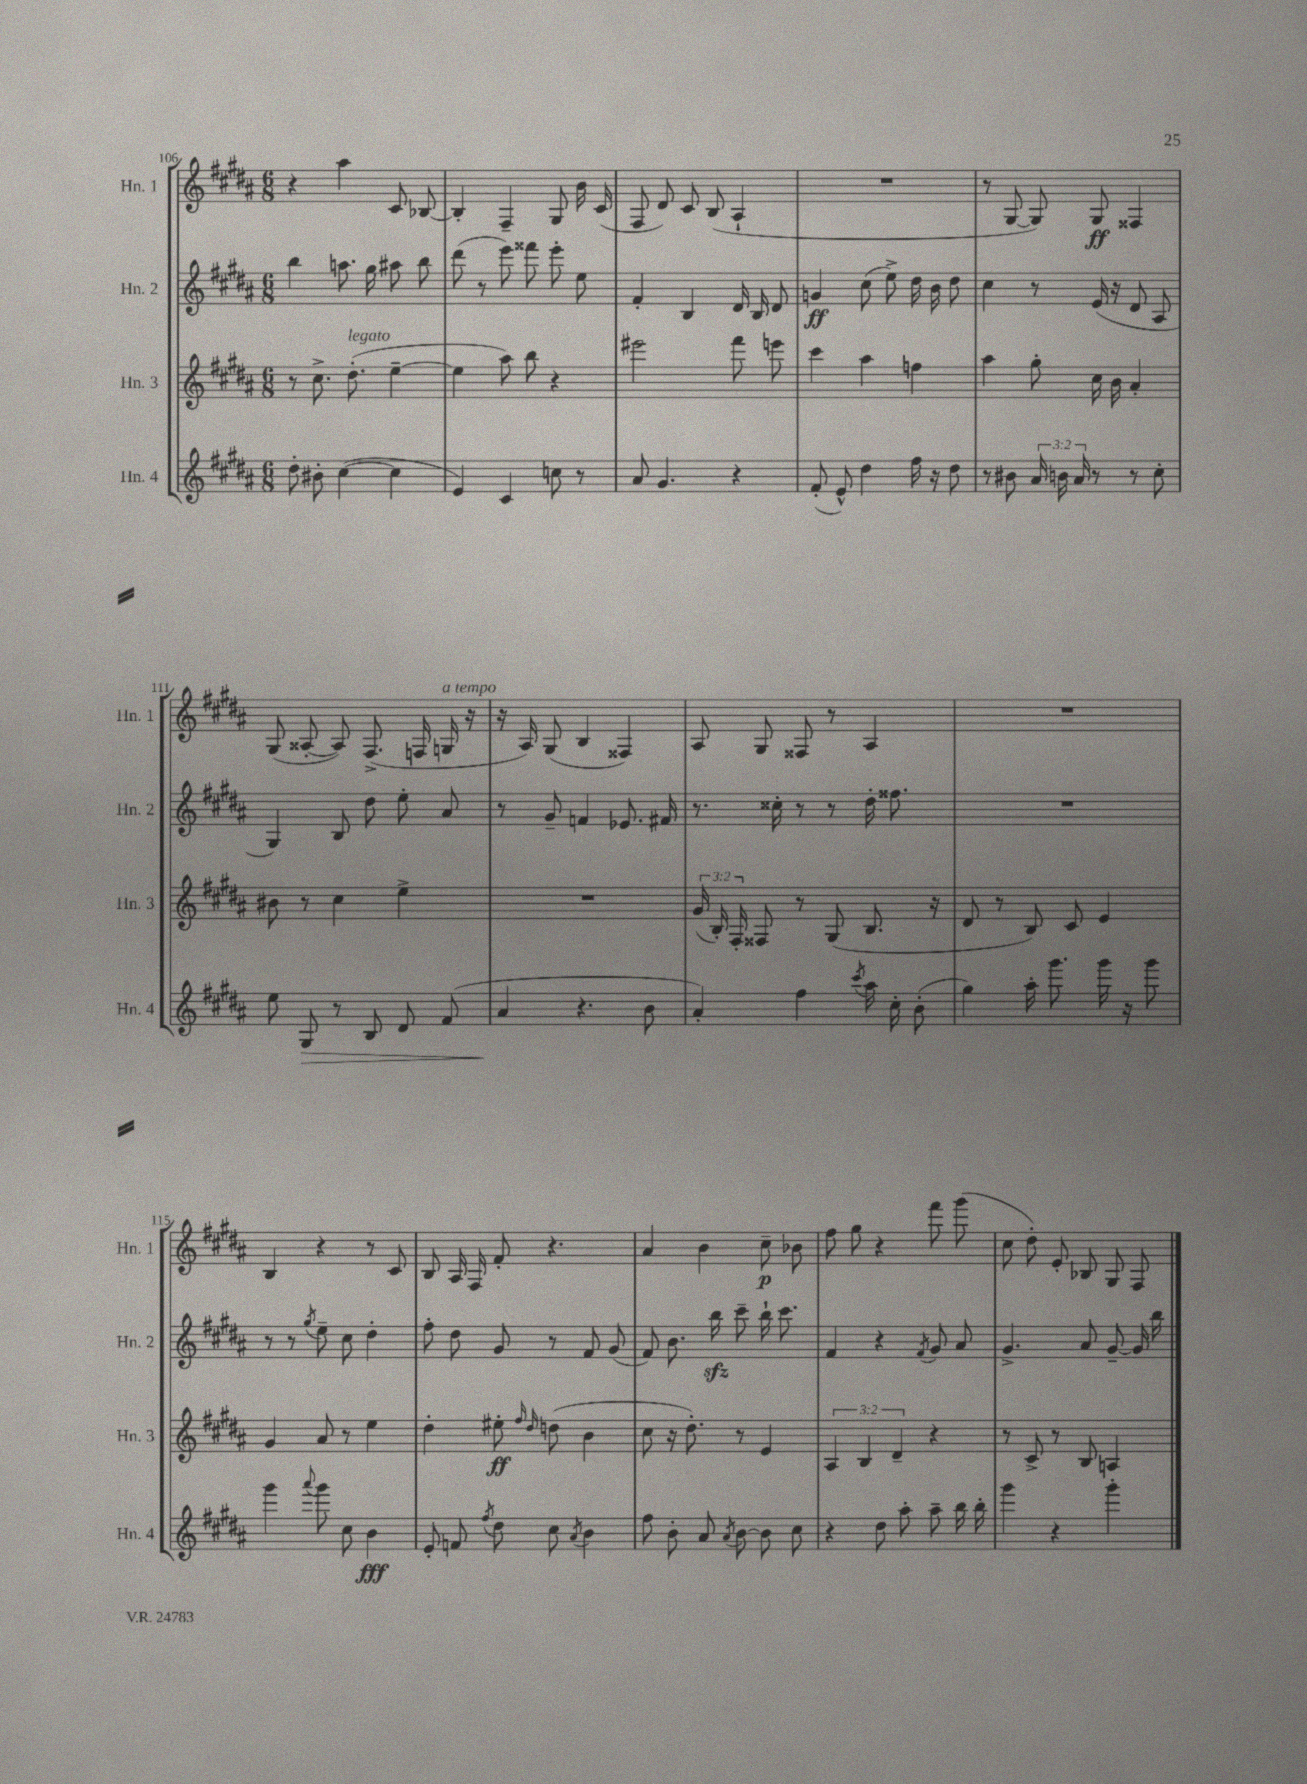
<<
\new StaffGroup <<
\new Staff = "s0" \with { instrumentName = "Hn. 1" shortInstrumentName = "Hn. 1" } {
    \clef treble \key b \major \numericTimeSignature \time 6/8
    \autoBeamOff r4 ais''4 cis'8 bes8~ |
    bes4-. fis4-- gis8 b'16 cis'16( |
    fis8 dis'8) cis'8 b8( ais4-! |
    R2. |
    r8 gis8~ gis8) gis8\ff fisis4 |
    gis8( aisis8~-. aisis8) fis8.->( f16 g16^\markup { \italic "a tempo" } r16 |
    r16 ais16) gis8( b4 fisis4) |
    ais8 gis8 fisis8 r8 ais4 |
    R2. |
    b4 r4 r8 cis'8 |
    b8 ais16 fis16 fis'8-. r4. |
    ais'4 b'4 cis''8--\p bes'8 |
    fis''8 gis''8 r4 fis'''8 gis'''8( |
    cis''8 dis''8-.) e'8-. bes8 gis8 fis8 \bar "|." |
}
\new Staff = "s1" \with { instrumentName = "Hn. 2" shortInstrumentName = "Hn. 2" } {
    \clef treble \key b \major \numericTimeSignature \time 6/8
    \autoBeamOff b''4 a''8. gis''16 ais''8 b''8 |
    dis'''8( r8 e'''8) fisis'''8 e'''8-. e''8 |
    fis'4-. b4 dis'16 b16 dis'8 |
    g'4\ff cis''8( e''8->) dis''16 b'16 dis''8 |
    cis''4 r8 e'16( r16 dis'8 ais8 |
    gis4) b8 dis''8 e''8-. ais'8 |
    r8 gis'8-- f'4 ees'8. fis'16 |
    r8. cisis''16-. r8 r8 dis''16-. fisis''8. |
    R2. |
    r8 r8 \acciaccatura { gis''8 } e''8-- cis''8 dis''4-. |
    fis''8-. dis''8 gis'8 r8 fis'8 gis'8( |
    fis'8) b'8. b''16\sfz cis'''8-- b''16-! cis'''8. |
    fis'4 r4 \acciaccatura { fis'8 } gis'8 ais'8 |
    gis'4.-> ais'8 gis'8~-- gis'16 b''16 \bar "|." |
}
\new Staff = "s2" \with { instrumentName = "Hn. 3" shortInstrumentName = "Hn. 3" } {
    \clef treble \key b \major \numericTimeSignature \time 6/8 \override Staff.TupletNumber.text = #tuplet-number::calc-fraction-text
    \autoBeamOff r8 cis''8.-> dis''8.-.^\markup { \italic "legato" }( e''4~-- |
    e''4 ais''8) b''8 r4 |
    eis'''2 fis'''8 e'''8 |
    cis'''4 ais''4 f''4 |
    ais''4 gis''8-. cis''16 b'16 ais'4-. |
    bis'8 r8 cis''4 e''4-> |
    R2. |
    \tuplet 3/2 { gis'16( b16-.) fis16-. } fisis8 r8 gis8( b8. r16 |
    dis'8 r8 b8) cis'8 e'4 |
    gis'4 ais'8 r8 e''4 |
    dis''4-. eis''8-.\ff \grace { fis''16 dis''16 } d''8( b'4 |
    cis''8 r16 dis''8.-.) r8 e'4 |
    \tuplet 3/2 { ais4 b4 dis'4-- } r4 |
    r8 cis'8-> r8 b8 a4 \bar "|." |
}
\new Staff = "s3" \with { instrumentName = "Hn. 4" shortInstrumentName = "Hn. 4" } {
    \clef treble \key b \major \numericTimeSignature \time 6/8 \override Staff.TupletNumber.text = #tuplet-number::calc-fraction-text
    \autoBeamOff dis''8-. bis'8-. cis''4~( cis''4 |
    e'4) cis'4 c''8 r8 |
    ais'8 gis'4. r4 |
    fis'8-.( e'8-^) dis''4 fis''16 r16 dis''8 |
    r8 bis'8 \tuplet 3/2 { ais'16 b'16 ais'16 } r8 r8 cis''8-. |
    e''8 gis8\> r8 b8 dis'8 fis'8( |
    ais'4\! r4. b'8 |
    ais'4-.) fis''4 \acciaccatura { cis'''8 } ais''16 cis''16-. b'8-.( |
    gis''4) ais''16-. gis'''8. gis'''16 r16 gis'''8 |
    gis'''4 \appoggiatura { ais'''8 } gis'''8 cis''8 b'4\fff |
    e'8-. f'8 \acciaccatura { fis''8 } dis''8 cis''8 \acciaccatura { ais'8 } b'4 |
    fis''8 b'8-. ais'8 \acciaccatura { ais'8 } b'8~ b'8 cis''8 |
    r4 dis''8 ais''8-. ais''8-- b''16 b''16-. |
    gis'''4 r4 gis'''4-. \bar "|." |
}
>>
>>
\layout { \context { \Score currentBarNumber = #106 } }
